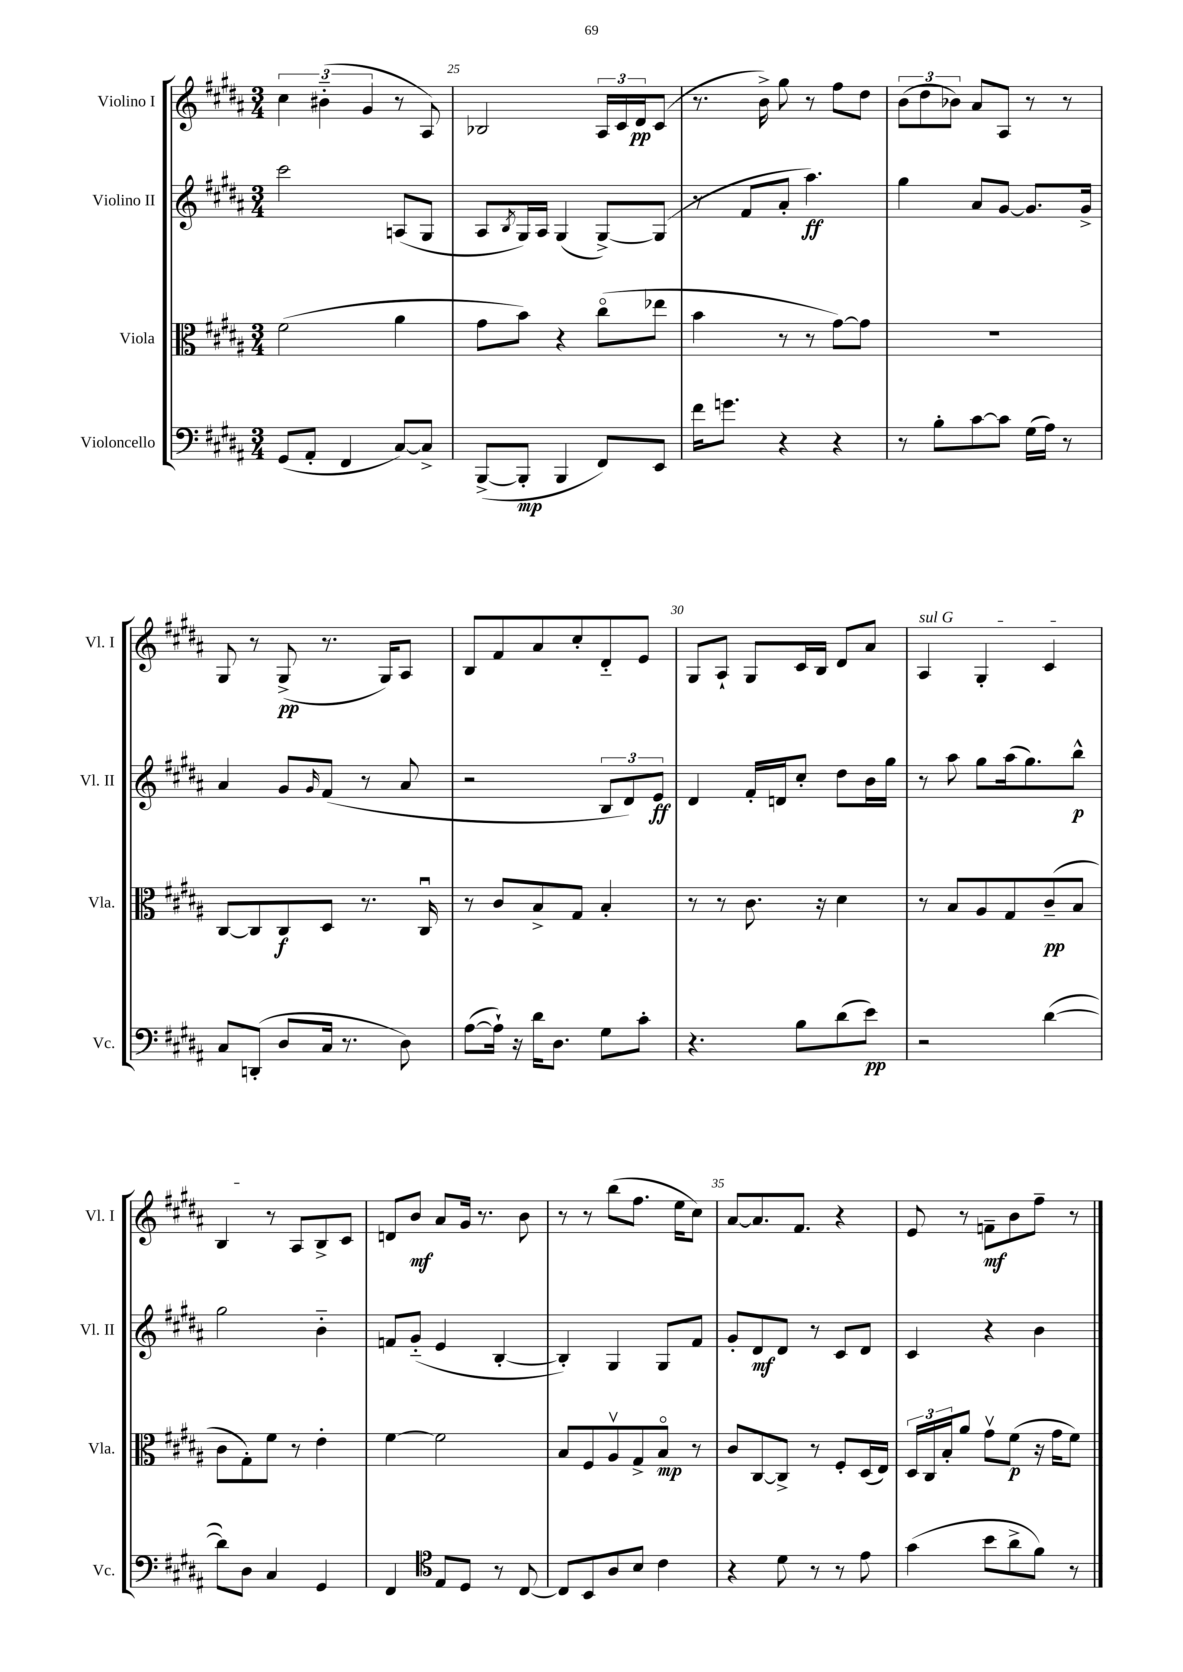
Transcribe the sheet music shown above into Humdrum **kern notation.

**kern	**kern	**kern	**kern
*staff4	*staff3	*staff2	*staff1
*clefF4	*clefC3	*clefG2	*clefG2
*k[f#c#g#d#a#]	*k[f#c#g#d#a#]	*k[f#c#g#d#a#]	*k[f#c#g#d#a#]
*M3/4	*M3/4	*M3/4	*M3/4
(8GG#	(2f#	2ccc#	6cc#
8AA#'	.	.	.
.	.	.	(6b#'~
4FF#	.	.	.
.	.	.	6g#
[8C#)	4a#	(8A	8r
8C#^]	.	8G#	8A#)
=	=	=	=
([8BBB^	8g#	8A#	2B-
.	.	8qB	.
8BBB']	8b)	16G#)	.
.	.	16A#	.
4BBB	4r	(4G#	.
8FF#)	(8cc#o	[8G#^)	24A#
.	.	.	24c#
.	.	.	24d#
8EE	8ee-	(8G#]	(8c#
=	=	=	=
16f#	4b	8r	8.r
8.g	.	.	.
.	.	8f#	.
.	.	.	16b^)
4r	8r	8a#'	8gg#
.	8r	4.aa#)	8r
4r	[8g#)	.	8ff#
.	8g#]	.	8dd#
=	=	=	=
8r	2.r	4gg#	(12b
.	.	.	12dd#
8B'	.	.	.
.	.	.	12b-)
[8c#	.	8a#	8a#
8c#]	.	[8g#	8A#
(16G#	.	8.g#]	8r
16A#)	.	.	.
8r	.	.	8r
.	.	16g#^	.
=	=	=	=
8C#	[8C#	4a#	8G#
(8DD'	8C#]	.	8r
8D#	8C#	8g#	(8G#^
.	.	16qqg#	.
16C#	8D#	(8f#	8.r
8.r	.	.	.
.	8.r	8r	.
.	.	.	16G#)
8D#)	.	8a#	8A#
.	16C#u	.	.
=	=	=	=
([8A#	8r	2r	8B
16A#`])	8c#	.	8f#
16r	.	.	.
16d#	8B^	.	8a#
8.D#	.	.	.
.	8G#	.	8cc#'
8G#	4B'	12B	8d#'~
.	.	12d#)	.
8c#'	.	.	8e
.	.	12e	.
=	=	=	=
4.r	8r	4d#	8G#
.	8r	.	8A#`
.	8.c#	16f#'	8G#
.	.	16d	.
8B	.	8cc#'	16c#
.	16r	.	16B
(8d#	4d#	8dd#	8d#
8e)	.	16b	8a#
.	.	16gg#	.
=	=	=	=
2r	8r	8r	4A#
.	8B	8aa#	.
.	8A#	8gg#	4G#'
.	8G#	(16aa#	.
.	.	8.gg#)	.
([4d#	(8c#~	.	4c#
.	8B	8bb^^	.
=	=	=	=
8d#])	8c#	2gg#	4B
8D#	8G#')	.	.
4C#	8f#	.	8r
.	8r	.	8A#
4GG#	4e'	4b'~	8B^
.	.	.	8c#
=	=	=	=
4FF#	[4f#	8f	8d
.	.	(8g#'~	8b
*clefC4	*	*	*
8E	2f#]	4e	8a#
8D#	.	.	16g#
.	.	.	8.r
8r	.	[4B'	.
[8C#	.	.	8b
=	=	=	=
8C#]	8B	4B'])	8r
8BB	8F#	.	8r
8A#	8A#v	4G#	(8bb
8B	8G#^	.	8.ff#
4c#	8Bo	8G#	.
.	.	.	16ee
.	8r	8f#	8cc#)
=	=	=	=
4r	8c#	8g#'	[8a#
.	[8C#	8d#	8.a#]
8d#	8C#^]	8d#	.
.	.	.	8.f#
8r	8r	8r	.
8r	8F#'	8c#	4r
8e	(16D#	8d#	.
.	16E)	.	.
=	=	=	=
(4g#	24D#	4c#	8e
.	24C#	.	.
.	24B'	.	.
.	8a#	.	8r
8b	8g#v	4r	8f~
8a#^	(8f#	.	8b
8f#)	16r	4b	8ff#~
.	16g#	.	.
8r	8f#)	.	8r
==	==	==	==
*-	*-	*-	*-
